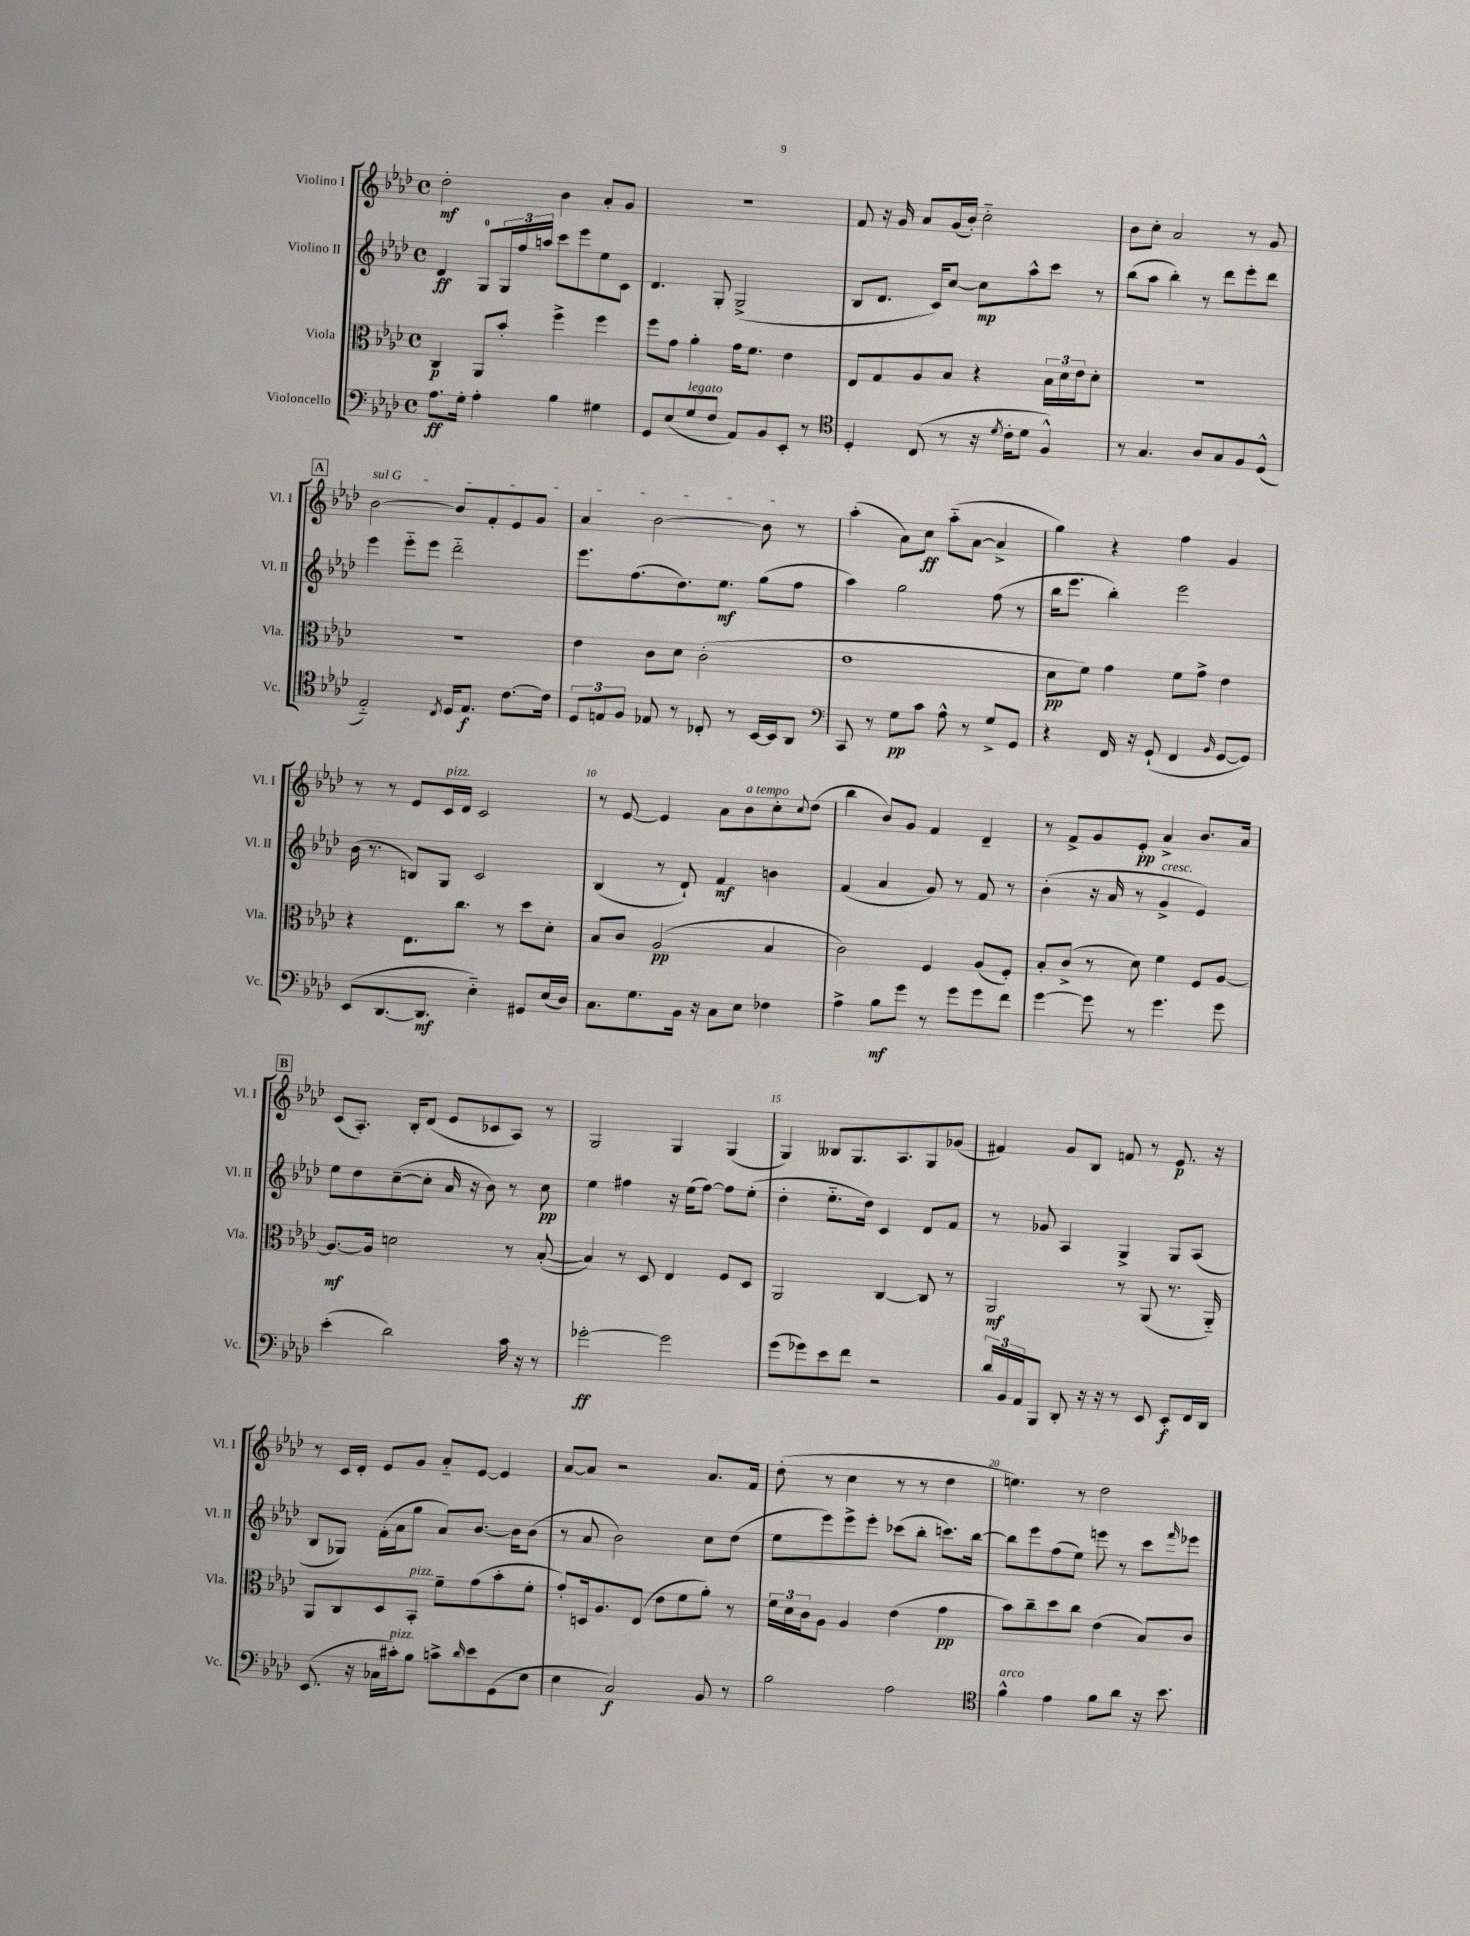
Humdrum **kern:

**kern	**dynam	**kern	**dynam	**kern	**dynam	**kern	**dynam
*part4	*part4	*part3	*part3	*part2	*part2	*part1	*part1
*staff4	*staff4	*staff3	*staff3	*staff2	*staff2	*staff1	*staff1
*I"Violoncello	*	*I"Viola	*	*I"Violino II	*	*I"Violino I	*
*I'Vc.	*	*I'Vla.	*	*I'Vl. II	*	*I'Vl. I	*
*clefF4	*	*clefC3	*	*clefG2	*	*clefG2	*
*k[b-e-a-d-]	*	*k[b-e-a-d-]	*	*k[b-e-a-d-]	*	*k[b-e-a-d-]	*
*M4/4	*	*M4/4	*	*M4/4	*	*M4/4	*
*met(c)	*	*met(c)	*	*met(c)	*	*met(c)	*
=1	=1	=1	=1	=1	=1	=1	=1
8.A-\L	ff	4C/	p	4d-/	ff	2dd-'\	mf
16G'\Jk	.	.	.	.	.	.	.
4A-'\	.	8AA-/L	.	8G/L	.	.	.
.	.	8b-'/J	.	24G/L	.	.	.
.	.	.	.	24ff/	.	.	.
.	.	.	.	24aan/JJ	.	.	.
4B-\	.	4ff^\	.	8ccc\L	.	4b-\	.
.	.	.	.	8eee-\	.	.	.
4G#X\	.	4ff\	.	8ee-\	.	8a-'/L	.
.	.	.	.	8c\J	.	8g/J	.
=2	=2	=2	=2	=2	=2	=2	=2
8GG/L	.	8ff\L	.	4.d-/	.	1r	.
(8E-/	.	8g\J	.	.	.	.	.
!LO:TX:a:i:t=legato	!	!	!	!	!	!	!
8G/	.	4a-'\	.	.	.	.	.
8F/J	.	.	.	8G'/	.	.	.
8AA-/L)	.	16g\KL	.	(2G^/	.	.	.
.	.	8.f\J	.	.	.	.	.
8BB-/	.	.	.	.	.	.	.
8EE-'/J	.	4e-\	.	.	.	.	.
8r	.	.	.	.	.	.	.
=3	=3	=3	=3	=3	=3	=3	=3
*clefC4	*	*	*	*	*	*	*
4D-'/	.	8E-/L	.	8B-/L	.	8f/	.
.	.	8G/	.	8.d-/J	.	16r	.
.	.	.	.	.	.	16g/	.
(8C/	.	8A-/	.	.	.	8a-/L	.
.	.	.	.	16c/KL)	.	.	.
8r	.	8B-/J	.	[8cc/J	.	(16g/L	.
.	.	.	.	.	.	16b-'/JJ)	.
16r	.	4r	.	8cc\L]	mp	2cc\	.
8qd-/	.	.	.	.	.	.	.
16c'\KL	.	.	.	.	.	.	.
8d-\J	.	.	.	8aa-^^\	.	.	.
4F^^/)	.	24B-\LL	.	8ccc\J	.	.	.
.	.	24d-\	.	.	.	.	.
.	.	24e-\J	.	.	.	.	.
.	.	8d-'\J	.	8r	.	.	.
=4	=4	=4	=4	=4	=4	=4	=4
8r	.	1r	.	(8bb-\L	.	8b-\L	.
4.G/	.	.	.	8aa-\J	.	8cc'\J	.
.	.	.	.	4bb-'\)	.	2a-/	.
8A-/L	.	.	.	8r	.	.	.
8G/	.	.	.	8ddd-\L	.	.	.
8F/	.	.	.	8eee-'\	.	8r	.
(8D-^^/J	.	.	.	8ddd-\J	.	8g/	.
!!LO:LB:g=z
!!LO:REH:place=s1:t=A
=5	=5	=5	=5	=5	=5	=5	=5
!	!	!	!	!	!	!LO:TX:a:i:t=sul G	!
2E-/)	.	1r	.	4eee-\	.	[2b-\	.
.	.	.	.	8eee-\L	.	.	.
.	.	.	.	8eee-\J	.	.	.
8qC/	.	.	.	.	.	.	.
16D-/KL	.	.	.	2ddd-\	.	8b-/L]	.
8.E-/J	f	.	.	.	.	.	.
.	.	.	.	.	.	8f'/	.
[8.c\L	.	.	.	.	.	8e-/	.
.	.	.	.	.	.	8g/J	.
16c\Jk]	.	.	.	.	.	.	.
=6	=6	=6	=6	=6	=6	=6	=6
12D-/L	.	4e-\	.	8.eee-\L	.	4a-/	.
12En/	.	.	.	.	.	.	.
12F/J	.	.	.	.	.	.	.
.	.	.	.	(8.ff\	.	.	.
8E-X/	.	8c\L	.	.	.	[2b-\	.
8r	.	8d-\J	.	8.dd-\)	.	.	.
8C-X'/	.	(2c'\	.	.	.	.	.
.	.	.	.	8.ee-\J	mf	.	.
8r	.	.	.	.	.	.	.
[16BB-/LL	.	.	.	(8gg\L	.	8b-\]	.
16BB-/J]	.	.	.	.	.	.	.
8AA-/J	.	.	.	8ff\J	.	8r	.
=7	=7	=7	=7	=7	=7	=7	=7
*clefF4	*	*	*	*	*	*	*
8CC/	.	1e-	.	4aa-\)	.	(4aa-'\	.
8r	.	.	.	.	.	.	.
8G\L	pp	.	.	2gg\	.	8a-\L)	.
8c\J	.	.	.	.	.	8cc\J	ff
8A-^^\	.	.	.	.	.	(8aa-\L	.
8r	.	.	.	.	.	[8a-\J	.
8G^/L	.	.	.	(8ff\	.	4a-^/]	.
8GG/J	.	.	.	8r	.	.	.
=8	=8	=8	=8	=8	=8	=8	=8
4r	.	8d-\L	pp	16bb-\KL	.	4gg\)	.
.	.	.	.	8.eee-\J	.	.	.
.	.	8f\J)	.	.	.	.	.
16FF/	.	4g\	.	4bb-'\)	.	4r	.
16r	.	.	.	.	.	.	.
(8GG`/	.	.	.	.	.	.	.
4FF/	.	8f\L	.	2eee-\	.	4ff\	.
.	.	8g^\J	.	.	.	.	.
16qqBB-/	.	.	.	.	.	.	.
[8GG/L	.	4e-\	.	.	.	4g/	.
8GG/J])	.	.	.	.	.	.	.
!!LO:LB:g=z
=9	=9	=9	=9	=9	=9	=9	=9
(8EE-/L	.	4r	.	(16b-\	.	8r	.
.	.	.	.	8.r	.	.	.
[8.DD-/	.	.	.	.	.	8r	.
.	.	8.E-\L	.	8Bn/L)	.	8e-/L	.
8.DD-/J]	mf	.	.	.	.	.	.
!	!	!	!	!	!	!LO:TX:a:i:t=pizz.	!
.	.	.	.	8G/J	.	16c/L	.
.	.	8.cc\J	.	.	.	16d-/JJ	.
4E-\)	.	.	.	2c/	.	2c/	.
.	.	8r	.	.	.	.	.
8GG#X/L	.	8dd-\L	.	.	.	.	.
(16E-/L	.	8d-'\J	.	.	.	.	.
16D-/JJ)	.	.	.	.	.	.	.
=10	=10	=10	=10	=10	=10	=10	=10
8.C\L	.	8B-/L	.	(4B-/	.	8r	.
.	.	8c/J	.	.	.	[8e-/	.
8.G\	.	.	.	.	.	.	.
.	.	(2A-/	pp	8r	.	4e-/]	.
16BB-\Jk	.	.	.	8d-`/)	.	.	.
16r	.	.	.	.	.	.	.
8C\L	.	.	.	4f/	mf	8a-\L	.
!	!	!	!	!	!	!LO:TX:a:i:t=a tempo	!
8E-\J	.	.	.	.	.	8b-\	.
4F-X\	.	4B-/	.	4bn\	.	8cc'\	.
.	.	.	.	.	.	8qqcc/	.
.	.	.	.	.	.	(8dd-\J	.
=11	=11	=11	=11	=11	=11	=11	=11
4A-^\	.	2c\)	.	(4f/	.	4bb-\	.
8B-\L	mf	.	.	4a-/	.	8b-/L)	.
8g\J	.	.	.	.	.	8g/J	.
8r	.	4F/	.	8g/)	.	4f/	.
8g\L	.	.	.	8r	.	.	.
8g\	.	(8A-/L	.	8f/	.	4d-~/	.
8f\J	.	8F'/J)	.	8r	.	.	.
=12	=12	=12	=12	=12	=12	=12	=12
[4g\	.	8B-'/L	.	(4b-'\	.	8r	.
.	.	(8c^/J	.	.	.	8f^/L	.
8g\]	.	8r	.	16r	.	8g/	.
.	.	.	.	16a-/	.	.	.
8r	.	8d-\)	.	8r	.	8e-'/J	pp
!	!	!	!	!LO:TX:a:i:t=cresc.	!	!	!
4.g\	.	4f\	.	4g^/	.	4a-^/	.
.	.	8F/L	.	4e-/)	.	8.b-/L	.
8g\	.	[8A-/J	.	.	.	.	.
.	.	.	.	.	.	16a-/Jk	.
!!LO:LB:g=z
!!LO:REH:place=s1:t=B
=13	=13	=13	=13	=13	=13	=13	=13
(4e-'\	.	8.A-/L_	mf	8ee-\L	.	(8c/L	.
.	.	.	.	8dd-\	.	8.A-'/J)	.
.	.	16A-/Jk]	.	.	.	.	.
2d-\)	.	2dn\	.	([8cc~\	.	.	.
.	.	.	.	.	.	16B-'/KL	.
.	.	.	.	8cc'\J]	.	(8d-/J	.
.	.	.	.	16a-/	.	8e-/L	.
.	.	.	.	16r	.	.	.
.	.	.	.	8b-\)	.	8c-X/	.
16c\	.	8r	.	8r	.	8A-/J)	.
16r	.	.	.	.	.	.	.
8r	.	([8B-'/	.	8cc\	pp	8r	.
=14	=14	=14	=14	=14	=14	=14	=14
[2g-X'\	ff	4B-/])	.	4ee-\	.	2G/	.
.	.	8r	.	4ff#X\	.	.	.
.	.	8D-/	.	.	.	.	.
2g-\]	.	4E-/	.	16r	.	4G/	.
.	.	.	.	(16ee-\KL	.	.	.
.	.	.	.	[8ff#\J)	.	.	.
.	.	8F/L	.	8ff#\L]	.	(4G/	.
.	.	8D-/J	.	(8ee-'\J	.	.	.
=15	=15	=15	=15	=15	=15	=15	=15
(8g\L	.	2AA-/	.	4dd-'\	.	4G/)	.
8g-X\)	.	.	.	.	.	.	.
8e-\	.	.	.	8.ee-\L	.	8B--X/L	.
8f\J	.	.	.	.	.	8.G/	.
.	.	.	.	16dd-\Jk)	.	.	.
2r	.	[4C/	.	4c/	.	.	.
.	.	.	.	.	.	8.A-/	.
.	.	8C/]	.	8d-/L	.	8G/	.
.	.	8r	.	8f/J	.	(8g-X/J	.
=16	=16	=16	=16	=16	=16	=16	=16
24d-/LL	.	2AA-/	mf	8r	.	4f#X/)	.
24BB-/	.	.	.	.	.	.	.
24AA-/J	.	.	.	.	.	.	.
8BBB-/J	.	.	.	8g-X/	.	.	.
8DD-'/	.	.	.	4A-/	.	8g/L	.
16r	.	.	.	.	.	8B-/J	.
16r	.	.	.	.	.	.	.
8r	.	8r	.	4G^/	.	8fn/	.
8EE-/	.	(8AA-/	.	.	.	8r	.
8EE-'/L	f	8.r	.	8G/L	.	8.e-/	p
16FF/L	.	.	.	(8A-/J	.	.	.
16DD-/JJ	.	16AA-/)	.	.	.	16r	.
!!LO:LB:g=z
=17	=17	=17	=17	=17	=17	=17	=17
(8.EE-/	.	8AA-/L	.	8B-/L	.	8r	.
.	.	8C/	.	8G-X/J)	.	16c/LL	.
16r	.	.	.	.	.	16d-'/JJ	.
16C-X\LL	.	8D-/	.	(16f'\LL	.	8e-/L	.
!LO:TX:a:i:t=pizz.	!	!	!	!	!	!	!
16c#X'\J)	.	.	.	16a-\J	.	.	.
!	!	!LO:TX:a:i:t=pizz.	!	!	!	!	!
8B-\J	.	8BB-'/J	.	8gg\J	.	8g/J	.
8cn^\L	.	8f~\L	.	8a-/L)	.	8a-/L	.
16qqd-/	.	.	.	.	.	.	.
8e-\	.	(8g\	.	[8.b-/J	.	[8e-/J	.
(8GG\	.	8b-'\	.	.	.	4e-/]	.
.	.	.	.	16b-\KL]	.	.	.
8E-\J	.	8f'\J	.	(8b-\J	.	.	.
=18	=18	=18	=18	=18	=18	=18	=18
4E-\	.	8g'/L)	.	8r	.	[8a-/L	.
.	.	16Dn/k	.	8a-/	.	8a-/J]	.
.	.	8.A-/	.	.	.	.	.
2C/)	f	.	.	2b-\)	.	2r	.
.	.	(8E-/J	.	.	.	.	.
.	.	8e-\L	.	.	.	.	.
.	.	8f\	.	.	.	.	.
8BB-/	.	8a-'\J)	.	8cc\L	.	8.a-/L	.
8r	.	8r	.	(8dd-\J	.	.	.
.	.	.	.	.	.	16f/Jk	.
=19	=19	=19	=19	=19	=19	=19	=19
2B-\	.	24f\LL	.	8ee-\L	.	(8dd-'\	.
.	.	24d-\	.	.	.	.	.
.	.	24c\J	.	.	.	.	.
.	.	8A-\J	.	8eee-\)	.	8r	.
.	.	4A-/	.	8eee-^\	.	4cc\	.
.	.	.	.	8eee-'\J	.	.	.
2A-\	.	(4e-\	.	(8ccc-X\L	.	8r	.
.	.	.	.	8bb-'\J	.	8r	.
.	.	4g\	pp	8.cccn\L)	.	4dd-\	.
.	.	.	.	[16bb-\Jk	.	.	.
=20	=20	=20	=20	=20	=20	=20	=20
*clefC4	*	*	*	*	*	*	*
!LO:TX:a:i:t=arco	!	!	!	!	!	!	!
4f^^\	.	8b-\L)	.	8bb-\L]	.	4.een\)	.
.	.	8cc~\	.	8eee-\	.	.	.
4e-\	.	8dd-\	.	(8ff\	.	.	.
.	.	8cc\J	.	8ee-\J)	.	8r	.
8f\L	.	(4e-\	.	8eeen\	.	2dd-\	.
8a-\J	.	.	.	8r	.	.	.
16r	.	8B-/L)	.	8ccc\L	.	.	.
8.b-\	.	.	.	.	.	.	.
.	.	.	.	16qqfff/	.	.	.
.	.	8c/J	.	8eee-X\J	.	.	.
==	==	==	==	==	==	==	==
*-	*-	*-	*-	*-	*-	*-	*-
